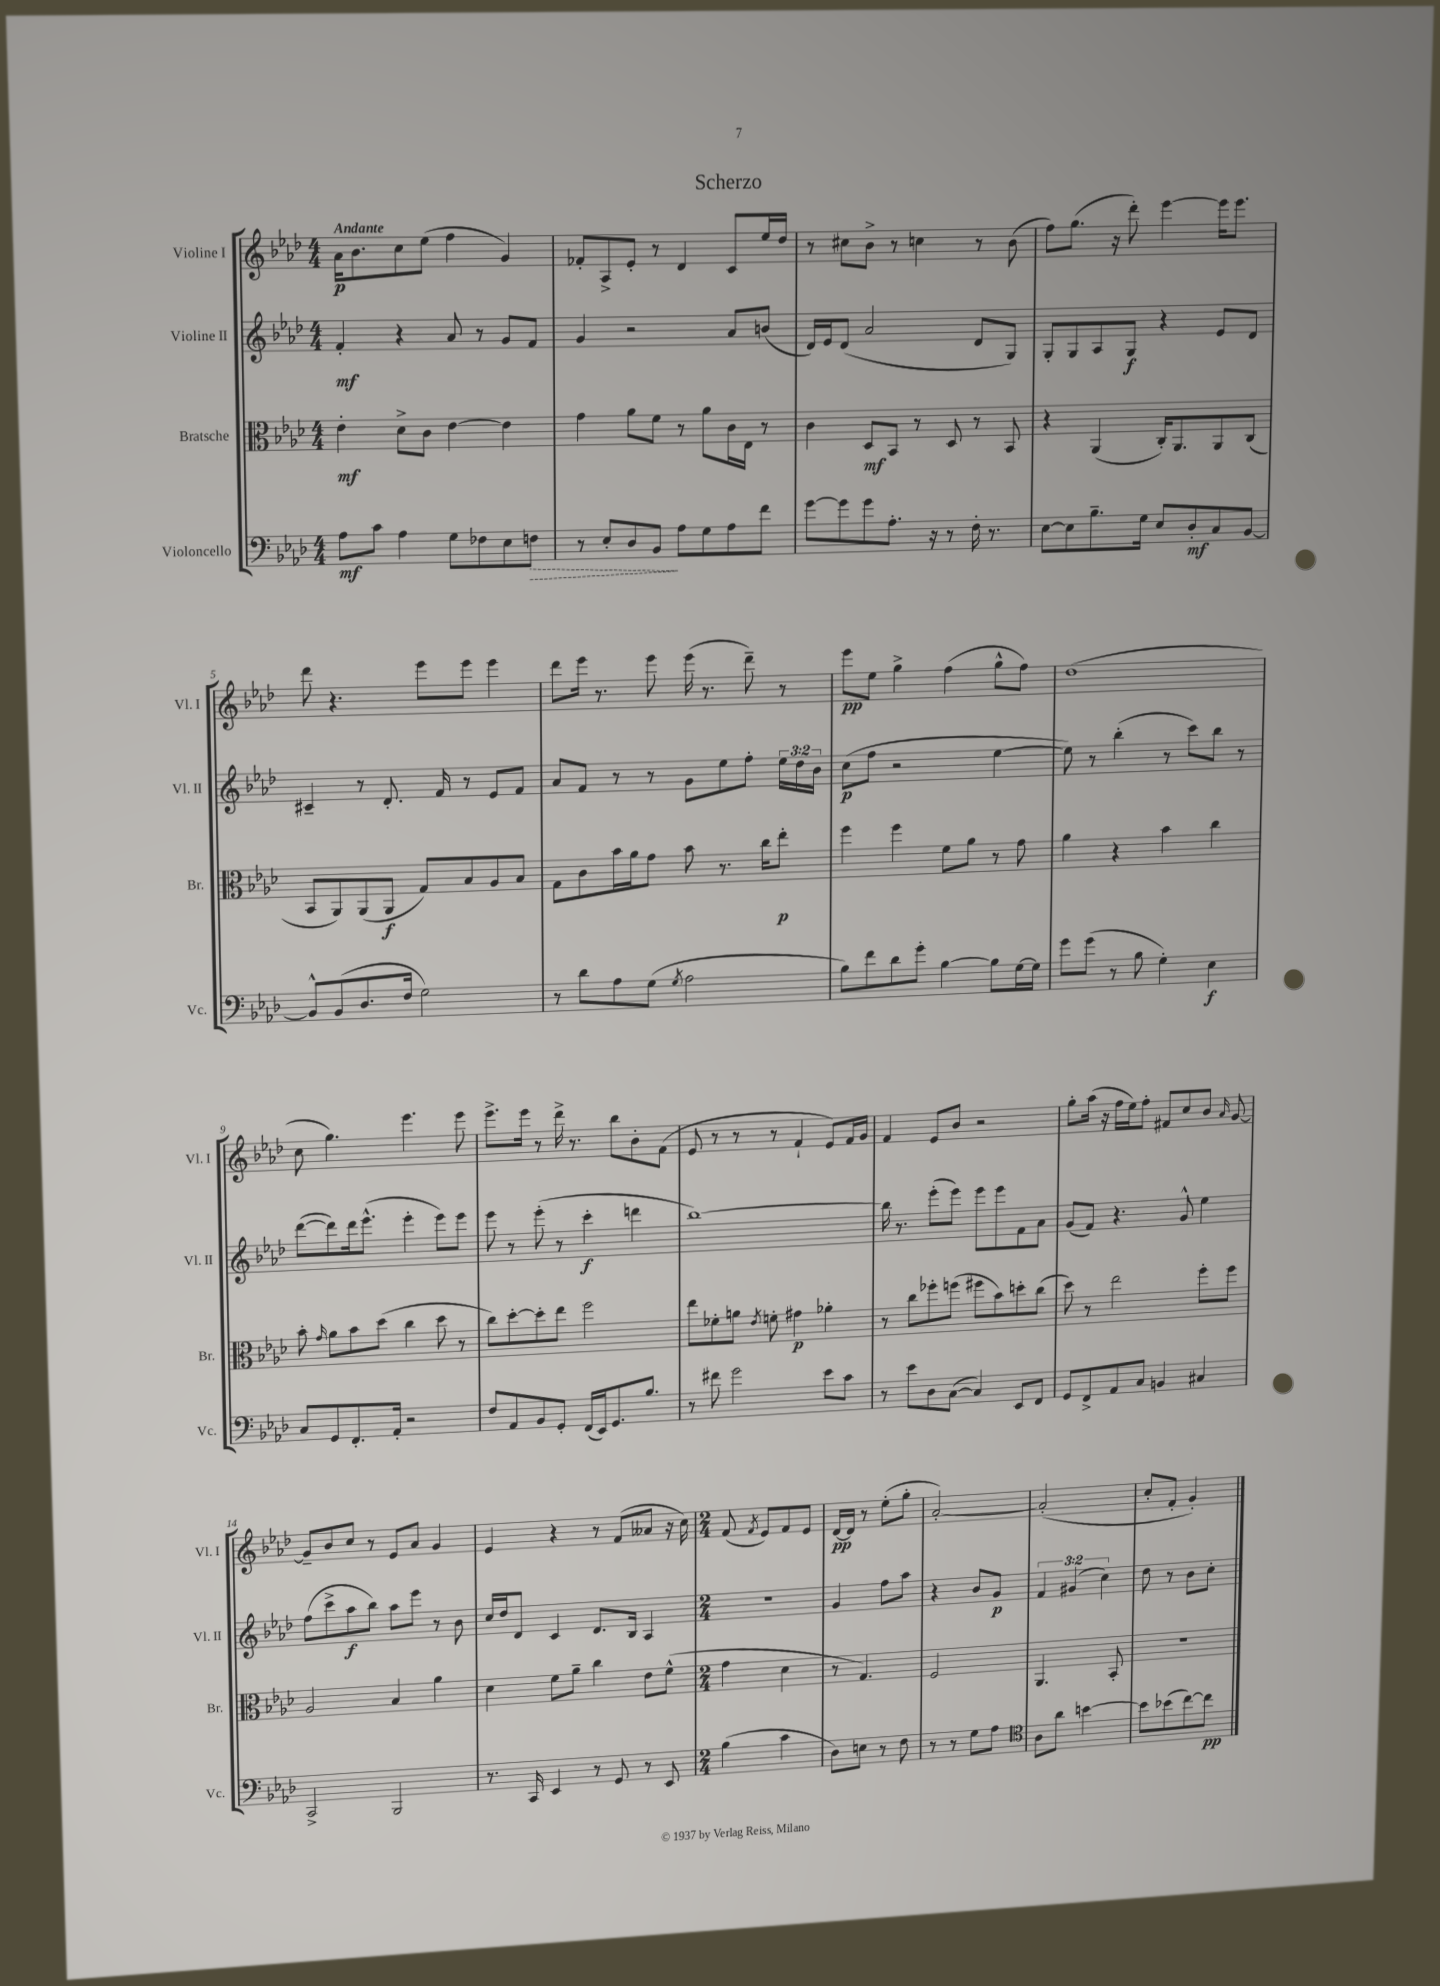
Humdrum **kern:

**kern	**kern	**kern	**kern
*staff4	*staff3	*staff2	*staff1
*clefF4	*clefC3	*clefG2	*clefG2
*k[b-e-a-d-]	*k[b-e-a-d-]	*k[b-e-a-d-]	*k[b-e-a-d-]
*M4/4	*M4/4	*M4/4	*M4/4
8A-\L	4e-'\	4f'/	16a-\LK
.	.	.	8.b-\
8c\J	.	.	.
4A-\	8d-^\L	4r	8cc\
.	8c\J	.	(8ee-\J
8G\L	[4e-\	8a-/	4ff\
8F-\	.	8r	.
8E-\	4e-\]	8g/L	4g/)
8F\J	.	8f/J	.
=	=	=	=
8r	4g\	4g/	8f-'/L
8E-'/L	.	.	8A-^/
8D-/	8a-\L	2r	8e-'/J
8BB-/J	8f\J	.	8r
8A-\L	8r	.	4d-/
8G\	8a-\L	.	.
8A-\	16c\L	8a-/L	8c/L
.	16E-\JJ	.	.
8f\J	8r	(8b/J	16ee-/L
.	.	.	16dd-/JJ
=	=	=	=
[8g\L	4c\	16d-/LL)	8r
.	.	16e-/J	.
8g\]	.	(8d-/J	8cc#\L
8g\	8D-/L	2a-/	8b-^\J
8.A-'\J	8BB-/J	.	8r
.	8r	.	4cc\
16r	.	.	.
8r	8D-/	.	.
16F'\	8r	8d-/L	8r
8.r	.	.	.
.	8BB-/	8G/J)	(8b-\
=	=	=	=
[8E-\L	4r	8G'/L	8ff\L)
8E-\]	.	8G/	(8.gg\J
8.B-~\	(4AA-/	8A-/	.
.	.	.	16r
.	.	8G/J	8ddd-'\)
16G\Jk	.	.	.
8E-/L	16C'/LK)	4r	[4eee-\
.	8.AA-/	.	.
8D-'/	.	.	.
8C/	8AA-/	8e-/L	16eee-\]LK
.	.	.	8.eee-\J
[8BB-/J	(8C/J	8d-/J	.
=	=	=	=
8BB-^^/]L	8BB-/L	4c#~/	8ddd-\
(8BB-/	8AA-/)	.	4.r
8.D-/	(8AA-/	8r	.
.	8AA-/J	8.d-'/	.
16F/Jk	.	.	.
2G\)	8G/L)	.	8eee-\L
.	.	16f/	.
.	8B-/	8r	8eee-\J
.	8A-/	8e-/L	4eee-\
.	8B-/J	8f/J	.
=	=	=	=
8r	8G\L	8a-/L	8ddd-\L
8d-\L	8c\	8f/J	16eee-\Jk
.	.	.	8.r
8A-\	16b-\L	8r	.
.	16a-\J	.	.
(8G\J	8g\J	8r	8eee-\
8qG/	.	.	.
2A-\	8b-\	8g\L	(16eee-\
.	.	.	8.r
.	8.r	8ee-\	.
.	.	8ff'\J	8ddd-~\)
.	16cc\LK	.	.
.	8ee-'\J	24ee-\LL	8r
.	.	24dd-\	.
.	.	24b-\JJ	.
=	=	=	=
8B-\L)	4ff\	(8cc\L	8eee-\L
8f\	.	8ff\J	8ee-\J
8d-\	4ff\	2r	4gg^\
8g'\J	.	.	.
[4B-\	8f\L	.	(4ff\
.	8a-\J	.	.
8B-\]L	8r	[4ee-\	8gg^^\L
[16G\L	8g\	.	8ff\J)
16G\]JJ	.	.	.
=	=	=	=
8g\L	4a-\	8ee-\])	(1dd-
(8g\J	.	8r	.
8r	4r	(4bb-'\	.
8B-\	.	.	.
4G'\)	4b-\	8r	.
.	.	8ccc\L)	.
4E-\	4cc\	8bb-\J	.
.	.	8r	.
=	=	=	=
8C/L	8b-'\	([8ddd-\L	8cc\
.	16qqg/	.	.
8GG/	8a-\L	8ddd-\])	4.gg\)
8.FF'/	8b-\	16ddd-\k	.
.	.	(8.eee-^^\J	.
.	(8dd-\J	.	.
16AA-'/Jk	.	.	.
2r	4cc\	4eee-'\	4.eee-\
.	8dd-\	8eee-\L)	.
.	8r	8eee-\J	8eee-\
=	=	=	=
8F/L	8cc\L)	8eee-\	8.eee-^\L
8AA-/	[8dd-'\	8r	.
.	.	.	16eee-\Jk
8BB-/	8dd-'\]	(8eee-'\	8r
8GG'/J	8ee-\J	8r	16ddd-^\
.	.	.	8.r
(16FF/LL	2ff\	4ccc'\	.
16EE-/J)	.	.	.
8.GG/	.	.	8bb-\L
.	.	4ddd\	8b-'\
8.B-/J	.	.	.
.	.	.	(8f\J
=	=	=	=
8r	8ee-\L	[1bb-)	8e-/
8f#\	8f-'\	.	8r
2g\	8a\J	.	8r
.	8qe-/	.	.
.	8f'\	.	8r
.	4g#\	.	4f`/
8e-\L	4a-'\	.	8e-/L)
8c\J	.	.	16f/L
.	.	.	16g/JJ
=	=	=	=
8r	8r	16bb-\]	4f/
.	.	8.r	.
8e-\L	8cc\L	.	.
8D-\	8ff-'\	(8eee-'\L	8e-/L
([8C\J	(8ff\J	8eee-\J)	8b-/J
4C/])	8ff#\L	8eee-\L	2r
.	8b-\)	8eee-\	.
8EE-/L	8dd'\	8f\	.
8FF/J	(8cc\J	8a-\J	.
=	=	=	=
8GG/L	8dd-\)	(8g/L	8gg'\L
8FF^/	8r	8f/J)	(16aa-\Jk
.	.	.	16r
8AA-/	2ee-\	4.r	16ff\LL
.	.	.	16ee-\J)
8C/J	.	.	8ff'\J
4BB/	.	.	8f#/L
.	.	8g^^/	8cc/
4C#/	8ff'\L	4ee-\	8b-/J
.	.	.	16qqa-/
.	8ff\J	.	[8g/
=	=	=	=
2CC^/	2A-/	(8ff\L	8g~/]L
.	.	8ccc^\	8b-/
.	.	8aa-\	8cc/J
.	.	8bb-\J)	8r
2BBB-/	4B-/	8aa-\L	8e-/L
.	.	8eee-\J	8a-/J
.	4a-\	8r	4g/
.	.	8b-\	.
=	=	=	=
8.r	4d-\	16cc/LL	4e-/
.	.	16dd-/J	.
.	.	8d-/J	.
16CC/	.	.	.
4EE-/	8f\L	4c/	4r
.	8a-~\J	.	.
8r	4cc\	8.d-/L	8r
8GG/	.	.	(8f/L
.	.	16B-/Jk	.
8r	8e-\L	4A-/	8a--/J
8EE-/	(8f^^\J	.	16r
.	.	.	16cc\)
=	=	=	=
*M2/4	*M2/4	*M2/4	*M2/4
(4B-\	4g\	2r	(8f/
.	.	.	8qf/
.	.	.	8e-/L)
4c\	4d-\	.	8f/
.	.	.	8e-/J
=	=	=	=
8D-\L)	8r	4g/	[16d-/LL
.	.	.	16d-/]JJ
8E\J	4.G/)	.	8r
8r	.	8ff\L	(8ee-'\L
8F\	.	8aa-\J	8gg'\J
=	=	=	=
8r	2F/	4r	[2a-'/)
8r	.	.	.
8G\L	.	8b-/L	.
8A-\J	.	8g/J	.
=	=	=	=
*clefC4	*	*	*
8A-\L	4.AA-/	6f/	(2a-'/]
8a-\J	.	.	.
.	.	(6g#/	.
[4b\	.	.	.
.	.	6cc\)	.
.	8BB-'/	.	.
=	=	=	=
8b\]L	2r	8dd-\	8cc'/L
(8b-\	.	8r	8f'/J
[8cc\)	.	8b-\L	4g'/)
8cc\]J	.	8cc'\J	.
==	==	==	==
*-	*-	*-	*-
